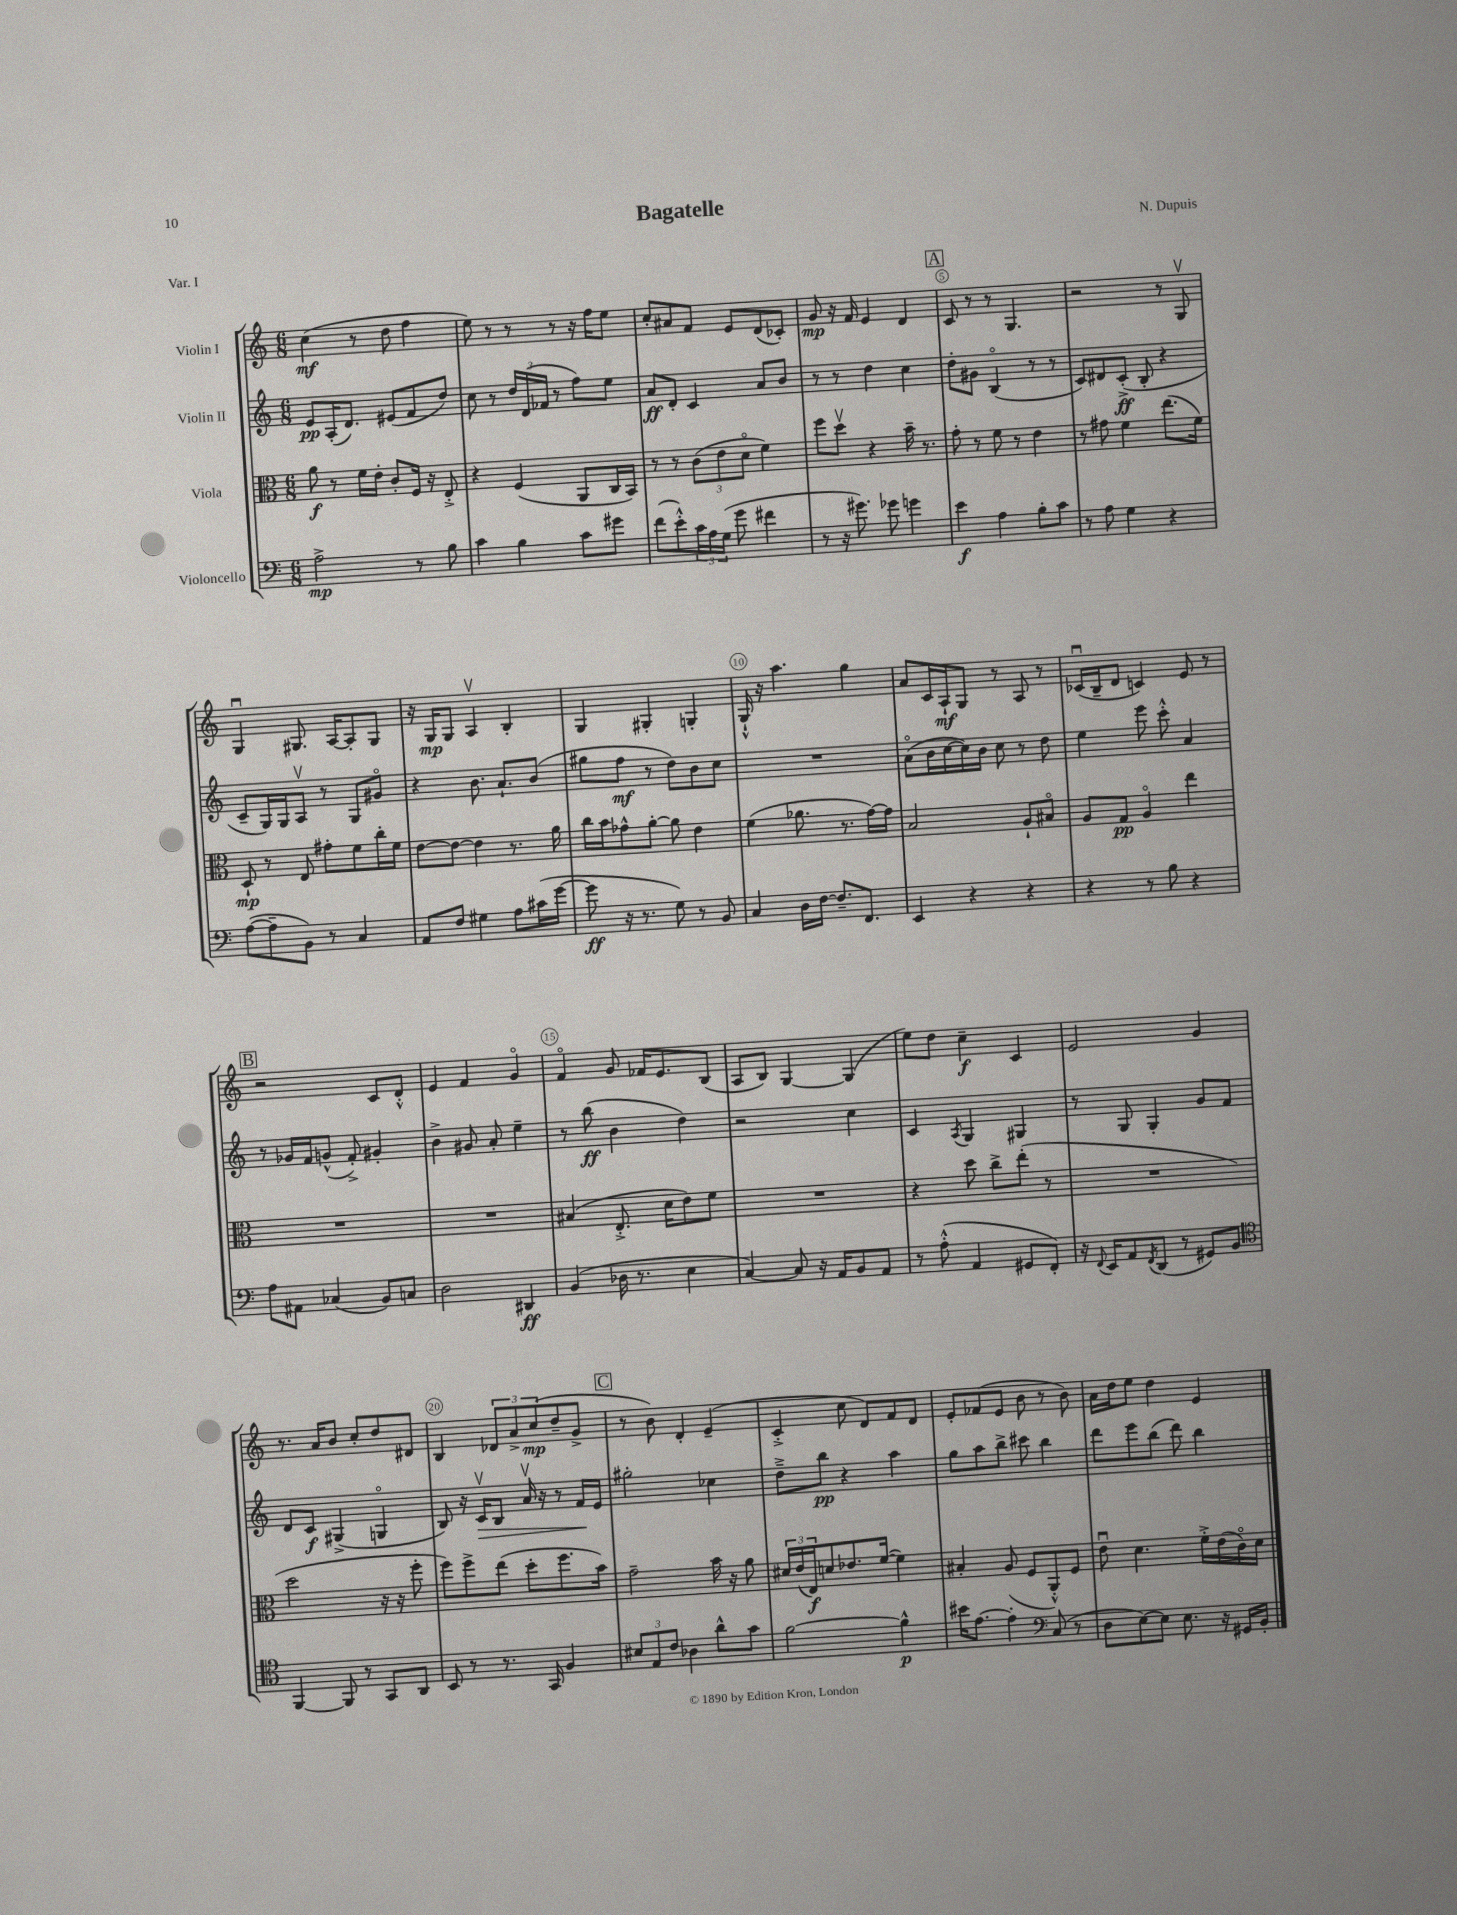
\header { title = "Bagatelle" composer = "N. Dupuis" piece = "Var. I" }
<<
\new StaffGroup <<
\new Staff = "s0" \with { instrumentName = "Violin I" } {
    \clef treble \key c \major \numericTimeSignature \time 6/8
    c''4\mf( r8 d''8 f''4 |
    e''8) r8 r8 r8 r16 f''16 e''8 |
    c''8-. ais'8 f'8 e'8 d'8( ces'8-.) |
    g'8\mp r16 f'16 e'4 d'4 |
    \mark \markup { \box "A" } c'8 r8 r8 g4. |
    r2 r8 g8\upbow |
    g4\downbow gis8. a16~ a8-. gis8 |
    r16 g16\mp g8 a4\upbow b4-. |
    g4 gis4-. g4-. |
    g16-!-^ r16 a''4. g''4 |
    a'8 c'16 a16-!\mf g8 r8 a8 r8 |
    ces'16\downbow( b16-- d'8 c'4) e'8 r8 |
    \mark \markup { \box "B" } r2 c'8 d'8-.-^ |
    e'4 f'4 g'4\flageolet |
    f'4\flageolet g'8 fes'16 e'8. b8( |
    a8 b8) g4~ g4( |
    e''8) d''8 c''4--\f c'4 |
    e'2 g'4 |
    r8. a'16 b'8 c''8-. d''8 dis'8 |
    b4 \tuplet 3/2 { des'8 a'8-> c''8\mp( } d''8-- g'8-> |
    \mark \markup { \box "C" } r8 b'8) d'4-. e'4--( |
    c'4-.-> c''8 d'8) f'8 d'8 |
    e'8-. fes'8( e'8 b'8 r8 b'8) |
    a'16 d''16 e''8 d''4 e'4 \bar "|." |
}
\new Staff = "s1" \with { instrumentName = "Violin II" } {
    \clef treble \key c \major \numericTimeSignature \time 6/8
    e'8\pp a16-.( d'8.) eis'8( f'8 d''8) |
    c''8 r8 \tuplet 3/2 { d''16 d'16( fes'16 } r8 f''8) e''8 |
    a'8\ff d'8-. c'4 a'8 b'8 |
    r8 r8 d''4 c''4 |
    \mark \markup { \box "A" } d''8-. gis'8 b4\flageolet( r8 r8 |
    c'8) dis'8 c'8-.->\ff( b8-. r4 |
    c'8-- g16) g16 a8\upbow r8 g8 gis'8\flageolet |
    r4 b'8. a'8.-! b'8( |
    gis''8 f''8\mf r8 d''8) b'8 c''8 |
    R2. |
    a'8\flageolet( b'16 c''16~ c''16) b'16 c''8 r8 d''8 |
    e''4 e'''8 c'''8-.-^ a'4 |
    \mark \markup { \box "B" } r8 ges'16 f'16 g'8-^( f'8-.->) gis'4-. |
    b'4-> gis'8 a'8-. e''4-- |
    r8 b''8\ff( b'4 d''4) |
    r2 c''4 |
    c'4 \acciaccatura { a8 } g4 gis4 |
    r8 g8 g4-. g'8 f'8 |
    d'8 c'8\f gis4->( g4\flageolet |
    b8) r16 c'16\upbow\> b8 a'16\upbow r16 r8 f'16\! e'16 |
    \mark \markup { \box "C" } gis''2-. ces''4 |
    d''8---> b''8\pp r4 a''4 |
    g''8 a''8 b''8-> cis'''8 b''4 |
    d'''8 e'''8 b''8( d'''8) b''4 \bar "|." |
}
\new Staff = "s2" \with { instrumentName = "Viola" } {
    \clef alto \key c \major \numericTimeSignature \time 6/8
    a'8\f r8 f'16 e'16-. c'8-. f16 r16 e8-.-> |
    r4 f4( a,8 c16 b,16) |
    r8 r8 \tuplet 3/2 { c'8( e'8 d'8\flageolet } f'4) |
    f''8 d''8\upbow r4 b'16-- r8. |
    \mark \markup { \box "A" } g'8-. r8 f'8 r8 e'4 |
    r8 gis'8 f'4 e''8.( f'16) |
    d8-!\mp r8 e8 gis'8-. f'8 c''16-. f'16 |
    e'8~ e'8~ e'4 r8. a'16 |
    c''16 b'16 ges'8-^ a'8~-. a'8 e'4 |
    f'4( aes'8. r8. g'16~) g'16 |
    b2 a8-! bis8\flageolet |
    a8 g8\pp a4\flageolet e''4 |
    \mark \markup { \box "B" } R2. |
    R2. |
    bis4( e8.-.-> d'16 e'8) f'8 |
    R2. |
    r4 d''8 c''8-> e''8-.( r8 |
    R2. |
    d''2 r16 r16 f''8-. |
    f''8) f''8-> e''8( d''8-. f''8. b'16) |
    \mark \markup { \box "C" } g'2-- b'16 r16 a'8 |
    \tuplet 3/2 { dis'16 e'16( e16\f) } d'8 ees'8. f'16~( f'4) |
    bis4-. a8( f8 a,8-.-^) f8 |
    e'8\downbow d'4. f'16-.-> e'16( c'16\flageolet) d'16 \bar "|." |
}
\new Staff = "s3" \with { instrumentName = "Violoncello" } {
    \clef bass \key c \major \numericTimeSignature \time 6/8
    a2->\mp r8 b8 |
    c'4 b4 c'8 gis'8 |
    f'8( e'8-.-^) \tuplet 3/2 { c'16 a16 g16( } g'8 fis'4 |
    r8 r16 gis'8.) ges'8 g'4 |
    \mark \markup { \box "A" } e'4\f a4 b8-. c'8 |
    r8 a8 g4 r4 |
    a8~( a8-- b,8) r8 c4 |
    a,8 f8 gis4 a8 cis'16( g'16~ |
    g'8\ff r16 r8. g8) r8 b,8 |
    c4 d16 f16~ f8.-- f,8. |
    e,4 r4 r4 |
    r4 r8 b8 r4 |
    \mark \markup { \box "B" } a8 ais,8 ces4( b,8) c8 |
    d2 dis,4\ff |
    b,4( des16 r8. e4 |
    c4~) c8 r16 a,16 b,8 a,8 |
    r8 a8-.-^( a,4 gis,8 f,8-.) |
    r16 \appoggiatura { f,8 } e,16 a,8 \acciaccatura { f,8 } d,8( r8 gis,8) b,8 |
    \clef tenor f,4~ f,8 r8 g,8 a,8 |
    b,8 r8 r8. g,16 f4 |
    \mark \markup { \box "C" } \tuplet 3/2 { bis8 e8 c'8 } aes4 a'8-^ g'8 |
    f'2~ f'4-^\p |
    bis'16 e'8.~ e'4-. \clef bass c8( r8 |
    d8 e8~) e8 e8. r16 gis,16 b,16-. \bar "|." |
}
>>
>>
\layout { \context { \Score \override BarNumber.break-visibility = ##(#f #t #t) barNumberVisibility = #(every-nth-bar-number-visible 5) \override BarNumber.stencil = #(make-stencil-circler 0.1 0.3 ly:text-interface::print) } }
